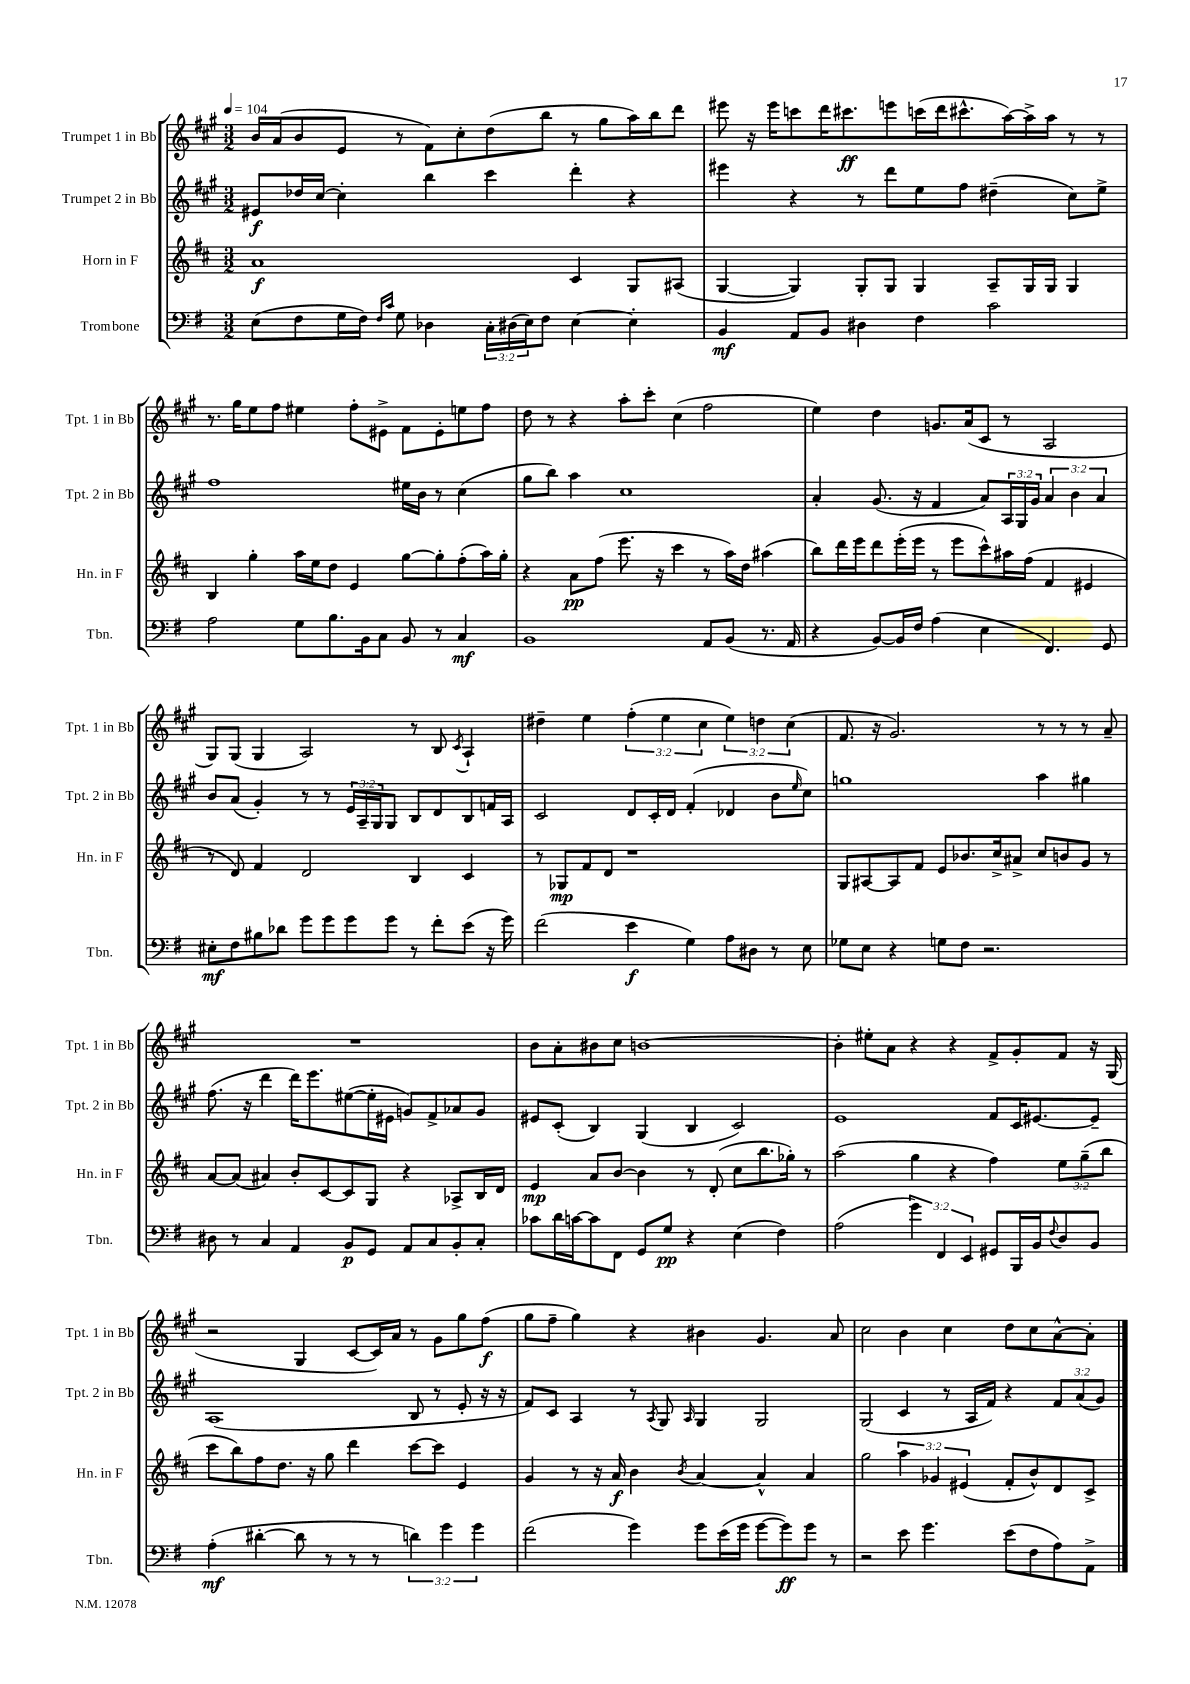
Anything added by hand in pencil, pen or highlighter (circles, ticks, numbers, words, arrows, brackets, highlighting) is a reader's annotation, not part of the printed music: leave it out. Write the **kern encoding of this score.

**kern	**kern	**kern	**kern
*staff4	*staff3	*staff2	*staff1
*clefF4	*clefG2	*clefG2	*clefG2
*k[f#]	*k[f#c#]	*k[f#c#g#]	*k[f#c#g#]
*M3/2	*M3/2	*M3/2	*M3/2
*MM104	*MM104	*MM104	*MM104
(8E	1a	8e#	16b
.	.	.	(16a
8F#	.	16dd-	8b
.	.	[16cc#	.
16G	.	4cc#']	8e
16F#)	.	.	.
16qqF#	.	.	.
16qqc	.	.	.
8G	.	.	8r
4D-	.	4bb	8f#)
.	.	.	8cc#'
24C'	.	4ccc#	(8dd
(24D#	.	.	.
24E)	.	.	.
8F#	.	.	8bb
[4E	4c#	4ddd'	8r
.	.	.	8gg#
4E']	8G	4r	16aa)
.	.	.	16bb
.	(8A#	.	8ddd
=	=	=	=
4BB	[4G	4eee#	8eee#
.	.	.	16r
.	.	.	16eee#
8AA	4G])	4r	8ccc
8BB	.	.	16ddd
.	.	.	8.ccc#
4D#	8G'	8r	.
.	8G	8ddd	8eee
4F#	4G	8ee	(16ccc
.	.	.	16ddd
.	.	8ff#	8.ccc#^^
2c	8A~	(4dd#~	.
.	.	.	[16aa)
.	16G	.	16aa^]
.	16G	.	16aa
.	4G	8cc#)	8r
.	.	8ee^	8r
=	=	=	=
2A	4B	1ff#	8.r
.	.	.	16gg#
.	4gg'	.	8ee
.	.	.	8ff#
8G	16aa	.	4ee#
.	16ee	.	.
8.B	8dd	.	.
.	4e	.	8ff#'
16BB	.	.	.
8C	.	.	8e#^
8BB	[8gg	16ee#	8f#
.	.	16b	.
8r	8gg']	8r	8e#'
4C	(8ff#'	(4cc#	8ee
.	16aa)	.	8ff#
.	16gg'	.	.
=	=	=	=
1BB	4r	8gg#	8dd
.	.	8bb)	8r
.	8a	4aa	4r
.	(8ff#	.	.
.	8.eee	1cc#	8aa'
.	.	.	8ccc#'
.	16r	.	.
.	4ccc#	.	(4cc#
8AA	8r	.	2ff#
(8BB	16aa)	.	.
.	16dd	.	.
8.r	(4aa#	.	.
16AA	.	.	.
=	=	=	=
4r	8bb)	4a'	4ee)
.	16ddd	.	.
.	16eee	.	.
[8BB)	8ddd	(8.g#	4dd
16BB]	(16eee'	.	.
16F#	16eee	16r	.
(4A	8r	4f#	8.g
.	8eee	.	.
.	.	.	(16a
4E	8ccc#^^)	8a)	8c#
.	16aa#	24A	8r
.	.	24G#	.
.	(16ff#	.	.
.	.	24g#	.
4.FF#)	4f#	6a	2A
.	.	6b	.
.	4e#	.	.
.	.	6a	.
8GG	.	.	.
=	=	=	=
8E#'	8r	8b	8G#)
8F#	8d)	(8a	(8G#
8B#	4f#	4g#')	4G#
8d-	.	.	.
8g	2d	8r	2A)
8g	.	8r	.
8g	.	24e	.
.	.	24A~	.
.	.	24G#	.
8g	.	8G#	.
8r	4B	8B	8r
8f#'	.	8d	8B
.	.	.	8qc#
(8e	4c#	8B	4A`
16r	.	16f	.
16g)	.	16A	.
=	=	=	=
(2f#	8r	2c#	4dd#~
.	8G-	.	.
.	8f#	.	4ee
.	8d	.	.
4e	1r	8d	(6ff#'
.	.	16c#'	.
.	.	.	6ee
.	.	16d	.
4G)	.	(4f#'	.
.	.	.	6cc#
8A	.	4d-	6ee)
8D#	.	.	.
.	.	.	6dd
8r	.	8b	.
.	.	.	(6cc#
.	.	16qqee	.
8E	.	8cc#)	.
=	=	=	=
8G-	8G	1gg	8.f#
8E	[8A#	.	.
.	.	.	16r
4r	8A#]	.	2.g#)
.	8f#	.	.
8G	8e	.	.
8F#	8.b-	.	.
2.r	.	.	.
.	16cc#^	.	.
.	8a#^	.	.
.	8cc#	4aa	8r
.	8b	.	8r
.	8g	4gg#	8r
.	8r	.	8a~
=	=	=	=
8D#	[8a	(8.ff#	1.r
8r	(8a]	.	.
.	.	16r	.
4C	4a#)	4ddd	.
4AA	8b'	16ddd)	.
.	.	8.eee	.
.	[8c#	.	.
8BB	8c#]	([8ee#	.
8GG	8G	16ee#']	.
.	.	16e#	.
8AA	4r	8g)	.
8C	.	8f#^	.
8BB'	8A-^	8a-	.
8C'	16B	8g	.
.	16d	.	.
=	=	=	=
8c-	4e	8e#	8b
16d	.	(8c#'	8a'
[16c	.	.	.
8c]	8a	4B)	8b#
8FF#	[8b	.	8cc#
8GG	4b]	(4G#	[1b
8G	.	.	.
4r	8r	4B	.
.	(8d'	.	.
(4E	8cc#	2c#)	.
.	8.bb	.	.
4F#)	.	.	.
.	16gg-')	.	.
.	8r	.	.
=	=	=	=
(2A	(2aa	1e	4b']
.	.	.	8ee#'
.	.	.	8a
6g)	4gg	.	4r
6FF#	.	.	.
.	4r	.	4r
6EE	.	.	.
8GG#	4ff#)	8f#	8f#^
16BBB	.	16c#	8g#'
16BB	.	[8.e#	.
8qqF#	.	.	.
8D	12ee	.	8f#
.	(12gg~	.	.
8BB	.	8e#~]	16r
.	12bb	.	.
.	.	.	(16G#
=	=	=	=
(4A'	8ccc#	(1A	2r
.	8bb)	.	.
[4d#'	8ff#	.	.
.	8.dd	.	.
8d#]	.	.	4G#
.	16r	.	.
8r	8gg	.	.
8r	4ddd	.	[8c#
8r	.	.	16c#])
.	.	.	16a
6d)	[8ccc#	8B	8r
.	8ccc#]	8r	8g#
6g	.	.	.
.	4e	8e'	8gg#
6g	.	.	.
.	.	16r	(8ff#
.	.	16r	.
=	=	=	=
(2f#	4g	8f#)	8gg#
.	.	8c#	8ff#~
.	8r	4A	4gg#)
.	16r	.	.
.	16a	.	.
4g)	4b	8r	4r
.	.	8qA	.
.	.	8G#	.
.	8qb	16qqA	.
8g	[4a	4G#	4b#
(16e	.	.	.
16g	.	.	.
[8g	4a^^]	2G#	4.g#
8g])	.	.	.
8g	4a	.	.
8r	.	.	8a
=	=	=	=
2r	2gg	(2G#	2cc#
8e	6aa	4c#	4b
4.g	.	.	.
.	6g-	.	.
.	.	8r	4cc#
.	(6e#	.	.
.	.	16A	.
.	.	16f#)	.
(8e	8f#'	4r	8dd
8F#	8b^^)	.	8cc#
8A)	8d	12f#	[8a^^
.	.	(12a	.
8AA^	8c#^	.	8a']
.	.	12g#)	.
==	==	==	==
*-	*-	*-	*-
